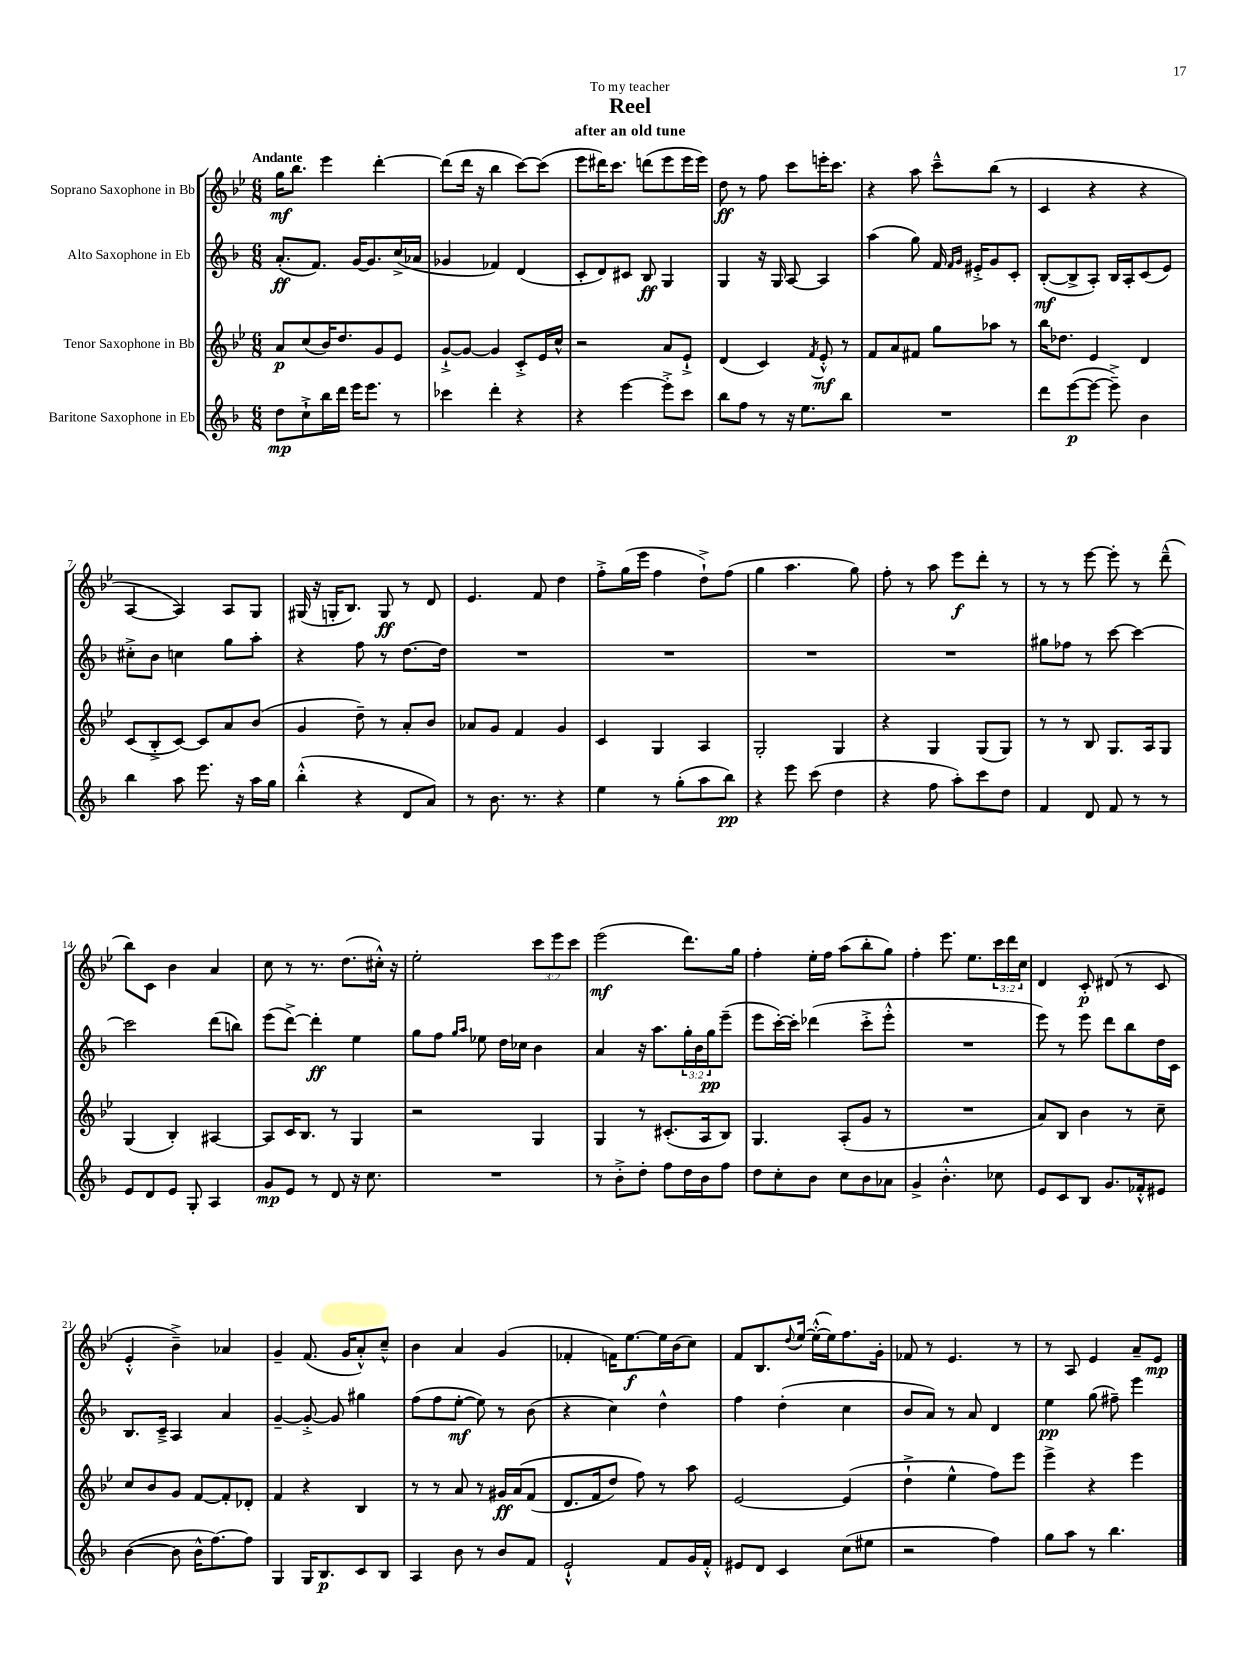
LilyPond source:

\header { title = "Reel" subtitle = "after an old tune" dedication = "To my teacher" }
<<
\new StaffGroup <<
\new Staff = "s0" \with { instrumentName = "Soprano Saxophone in Bb" } {
    \clef treble \key bes \major \numericTimeSignature \time 6/8 \override Staff.TupletNumber.text = #tuplet-number::calc-fraction-text \tempo "Andante"
    g''16\mf bes''8. ees'''4 d'''4~-. |
    d'''8( d'''16 r16 bes''4 c'''8~) c'''8( |
    ees'''8 dis'''16) c'''8. d'''8( ees'''8 ees'''16 ees'''16) |
    d''8\ff r8 f''8 c'''8 e'''16-. c'''8. |
    r4 a''8 c'''8---^ bes''8( r8 |
    c'4 r4 r4 |
    a4~ a4) a8 g8 |
    gis16( r16 g16-. bes8.) g8\ff r8 d'8 |
    ees'4. f'8 d''4 |
    f''8-.-> g''16( ees'''16 f''4 d''8-!->) f''8( |
    g''4 a''4. g''8) |
    f''8-. r8 a''8 ees'''8\f d'''8-. r8 |
    r8 r8 ees'''8~ ees'''8-. r8 d'''8---^( |
    bes''8) c'8 bes'4 a'4 |
    c''8 r8 r8. d''8.( cis''16-.-^) r16 |
    ees''2-. \tuplet 3/2 { c'''8 ees'''8 c'''8 } |
    ees'''2\mf( d'''8.) g''16 |
    f''4-. ees''16-. f''16 a''8( bes''8-. g''8) |
    f''4-. ees'''8. ees''8. \tuplet 3/2 { c'''16 d'''16 c''16 } |
    d'4 c'8-.\p dis'8( r8 c'8 |
    ees'4-.-^ bes'4--->) aes'4 |
    g'4-- f'8.( g'16 a'8-.-^) c''8---^ |
    bes'4 a'4 g'4( |
    fes'4-. f'16) ees''8.~\f ees''16 bes'16( c''8) |
    f'8 bes8. \appoggiatura { d''8 } ees''16~ ees''16~-.-^( ees''16) f''8. g'16-. |
    fes'8 r8 ees'4. r8 |
    r8 a8 ees'4 a'8-- ees'8\mp \bar "|." |
}
\new Staff = "s1" \with { instrumentName = "Alto Saxophone in Eb" } {
    \clef treble \key f \major \numericTimeSignature \time 6/8 \override Staff.TupletNumber.text = #tuplet-number::calc-fraction-text
    a'8.-.\ff( f'8.) g'16~ g'8. c''16->( aes'16 |
    ges'4 fes'4) d'4( |
    c'8-. d'8) cis'8 bes8\ff g4 |
    g4 r16 g16 a8~ a4 |
    a''4( g''8) f'16 \grace { f'16 g'16 } eis'16-.-> g'8 c'8-. |
    bes8~-.\mf( bes8-> a8-.) bes16 a16-. c'8( e'8) |
    cis''8-.-> bes'8 c''4 g''8 a''8-. |
    r4 f''8 r8 d''8.~ d''16 |
    R2. |
    R2. |
    R2. |
    R2. |
    gis''8 fes''8 r8 c'''8~ c'''4~ |
    c'''2 d'''8( b''8) |
    e'''8( d'''8~->) d'''4-.\ff e''4 |
    g''8 f''8 \grace { g''16 a''16 } ees''8 d''16 ces''16 bes'4 |
    a'4 r16 a''8. \tuplet 3/2 { g''16-. bes'16 g''16\pp } e'''8--( |
    e'''8 c'''16~-.) c'''16-. des'''4( c'''8-.-> e'''8-.-^ |
    R2. |
    e'''8) r8 e'''8 d'''8 bes''8 d''16 c'16 |
    bes8. c'16---> a4 a'4 |
    g'4~-- g'8~-.-> g'8 gis''4 |
    f''8( f''8 e''8~-.\mf e''8) r8 bes'8( |
    r4 c''4) d''4-^ |
    f''4 d''4-.( c''4 |
    bes'8 a'8) r8 a'8 d'4 |
    e''4\pp g''8( fis''8--) e'''4 \bar "|." |
}
\new Staff = "s2" \with { instrumentName = "Tenor Saxophone in Bb" } {
    \clef treble \key bes \major \numericTimeSignature \time 6/8
    a'8\p c''8( bes'16) d''8. g'8 ees'8 |
    g'8~-!-> g'8~ g'4 c'8-.-> ees'16 c''16-^ |
    r2 a'8 ees'8-!-> |
    d'4( c'4) \acciaccatura { f'8 } ees'8-.-^\mf r8 |
    f'8 a'8 fis'8 g''8 aes''8 r8 |
    bes''16 des''8. ees'4 d'4 |
    c'8( bes8-.-> c'8~) c'8 a'8 bes'8( |
    g'4 d''8--) r8 a'8-. bes'8 |
    aes'8 g'8 f'4 g'4 |
    c'4 g4 a4 |
    g2-. g4 |
    r4 g4 g8( g8) |
    r8 r8 bes8 g8. a16 g8 |
    g4( bes4-.) ais4~ |
    ais8 c'16 bes8. r8 g4 |
    r2 g4 |
    g4 r8 cis'8.-.( a16 bes8) |
    g4. a8-.( g'8 r8 |
    R2. |
    a'8) bes8 bes'4 r8 c''8-- |
    c''8 bes'8 g'8 f'8~ f'8-. des'8-. |
    f'4 r4 bes4 |
    r8 r8 a'8 r8 gis'16\ff a'16\( f'8( |
    d'8. f'16 d''8) f''8\) r8 a''8 |
    ees'2~ ees'4( |
    d''4-!-> ees''4-^ f''8) ees'''8 |
    ees'''4-> r4 ees'''4 \bar "|." |
}
\new Staff = "s3" \with { instrumentName = "Baritone Saxophone in Eb" } {
    \clef treble \key f \major \numericTimeSignature \time 6/8
    d''8\mp c''8-!-> bes''16 d'''16 e'''16 e'''8. r8 |
    ces'''4 d'''4-. r4 |
    r4 e'''4~ e'''8-.-> c'''8 |
    bes''8 f''8 r8 r16 e''8. bes''8 |
    R2. |
    d'''8 e'''8~\p( e'''8~ e'''8--->) bes'4 |
    bes''4 a''8 e'''8. r16 a''16 g''16 |
    bes''4-.-^( r4 d'8 a'8) |
    r8 bes'8. r8. r4 |
    e''4 r8 g''8-.( a''8 bes''8\pp) |
    r4 e'''8 c'''8( d''4 |
    r4 f''8 a''8-.) c'''8 d''8 |
    f'4 d'8 f'8 r8 r8 |
    e'8 d'8 e'8 g8-. a4 |
    g'8\mp e'8 r8 d'8 r16 c''8. |
    R2. |
    r8 bes'8-.-> d''8-. f''8 d''16 bes'16 f''8 |
    d''8 c''8-. bes'8 c''8 bes'8 aes'8 |
    g'4-> bes'4.-.-^ ces''8 |
    e'8 c'8 bes8 g'8. fes'16-.-^ eis'8 |
    bes'4~( bes'8 bes'16-^ f''8.~) f''8 |
    g4 g16 bes8.\p c'8 bes8 |
    a4 bes'8 r8 bes'8 f'8 |
    e'2-!-^ f'8 g'16 f'16-.-^ |
    eis'8 d'8 c'4 c''8( eis''8 |
    r2 f''4) |
    g''8 a''8 r8 bes''4. \bar "|." |
}
>>
>>
